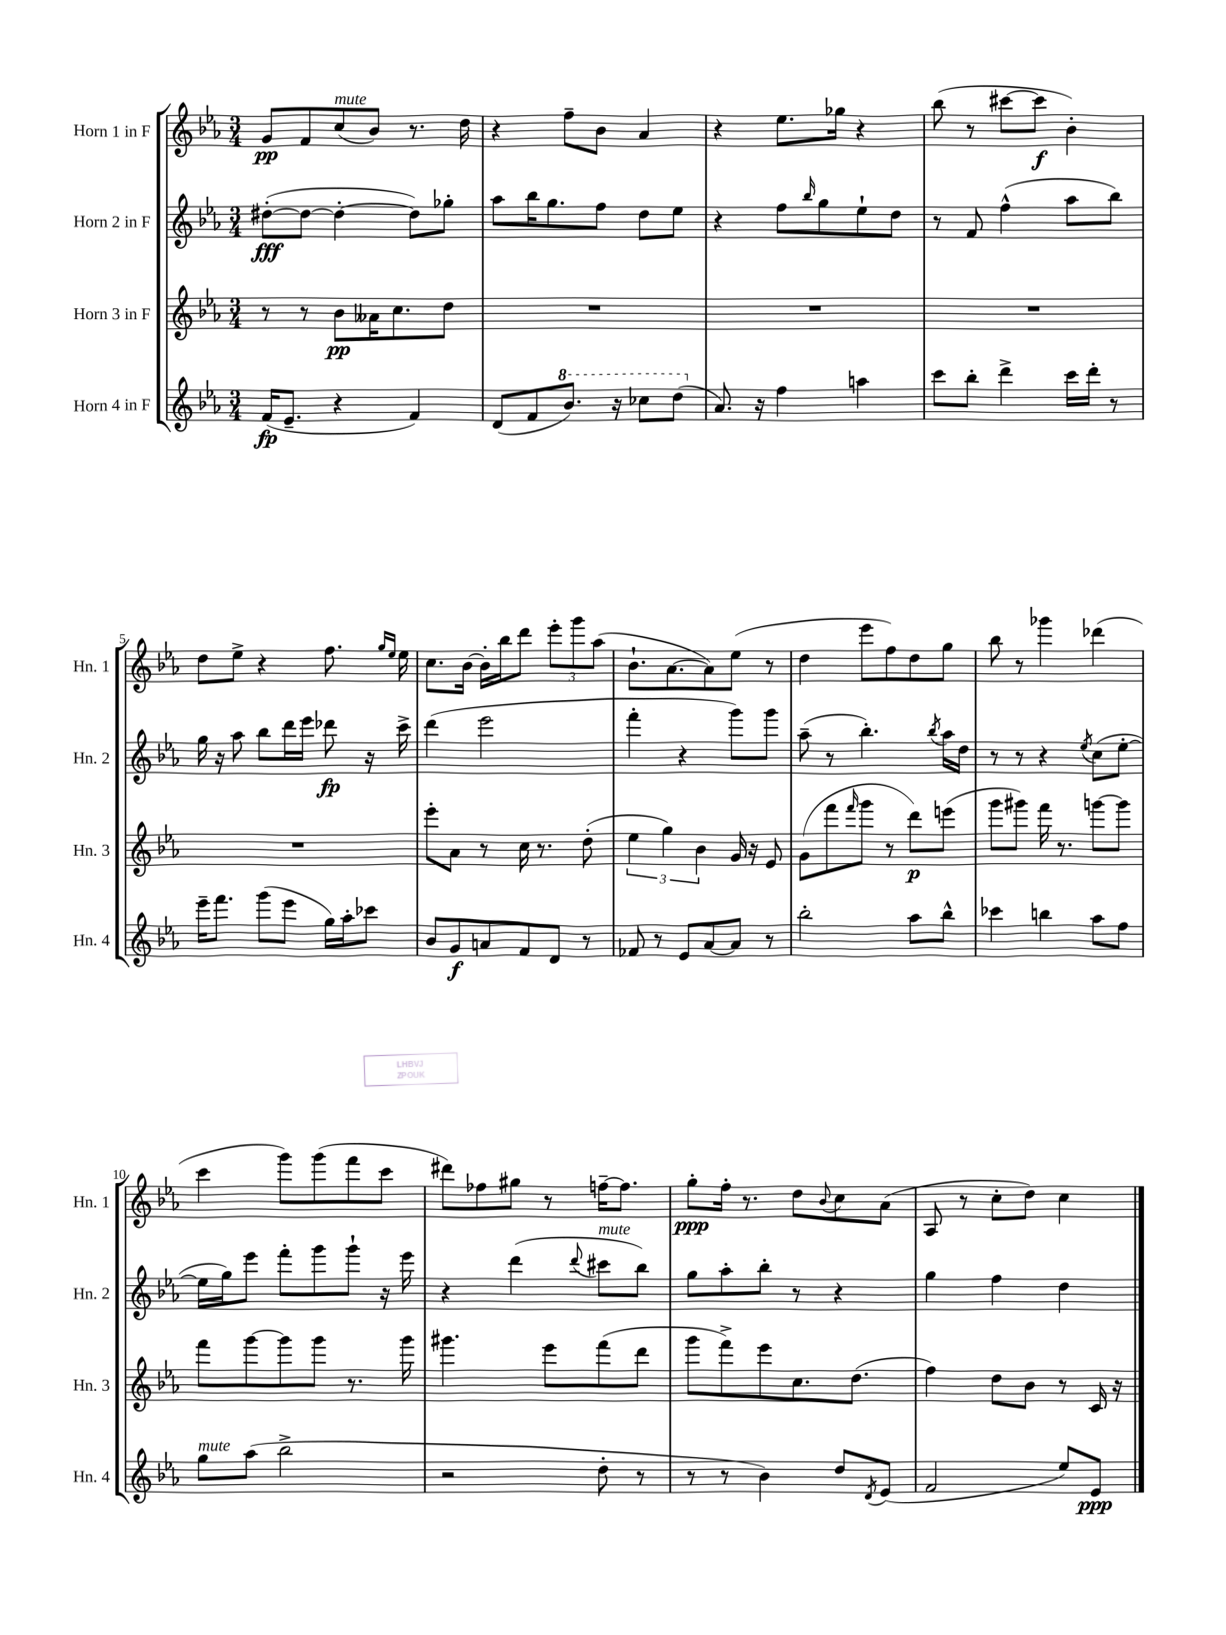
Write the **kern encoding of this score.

**kern	**kern	**kern	**kern
*staff4	*staff3	*staff2	*staff1
*clefG2	*clefG2	*clefG2	*clefG2
*k[b-e-a-]	*k[b-e-a-]	*k[b-e-a-]	*k[b-e-a-]
*M3/4	*M3/4	*M3/4	*M3/4
(16f	8r	([8dd#'	8g
8.e-~	.	.	.
.	8r	8dd#_	8f
4r	8b-	4dd#'_	(8cc
.	16a--	.	8b-)
.	8.cc	.	.
4f)	.	8dd#])	8.r
.	8dd	8gg-'	.
.	.	.	16dd
=	=	=	=
(8d	2.r	8aa-	4r
8f	.	16bb-	.
.	.	8.gg	.
8.bb-)	.	.	8ff~
.	.	8ff	8b-
16r	.	.	.
8ccc-	.	8dd	4a-
(8ddd	.	8ee-	.
=	=	=	=
8.a-)	2.r	4r	4r
16r	.	.	.
4ff	.	8ff	8.ee-
.	.	16qqbb-	.
.	.	8gg	.
.	.	.	16gg-
4aa	.	8ee-`	4r
.	.	8dd	.
=	=	=	=
8ccc	2.r	8r	(8bb-
8bb-'	.	8f	8r
4ddd^	.	(4ff^^	[8ccc#
.	.	.	8ccc#]
16ccc	.	8aa-	4b-')
16ddd'	.	.	.
8r	.	8bb-)	.
=	=	=	=
16eee-~	2.r	16gg	8dd
8.fff	.	16r	.
.	.	8aa-	8ee-^
(8ggg	.	8bb-	4r
8eee-	.	16ddd	.
.	.	16eee-	.
16gg)	.	8ddd-	8.ff
16aa-'	.	.	.
8ccc-	.	16r	.
.	.	.	16qqgg
.	.	.	16qqee-
.	.	16ccc^	16ee-
=	=	=	=
8b-	8eee-'	(4ddd	8.cc
8g	8a-	.	.
.	.	.	[16b-
8a	8r	2eee-	16b-']
.	.	.	16bb-
8f	16cc	.	8ddd
.	8.r	.	.
8d	.	.	12eee-'
.	.	.	12ggg
8r	(8dd'	.	.
.	.	.	(12aa-
=	=	=	=
8f-	6ee-	4fff'	8.b-`
8r	.	.	.
.	6gg)	.	.
.	.	.	[8.a-
8e-	.	4r	.
.	6b-	.	.
[8a-	.	.	8a-])
8a-]	16g	8ggg)	(8ee-
.	16r	.	.
8r	8e-	8ggg	8r
=	=	=	=
2bb-'	(8g	(8aa-~	4dd
.	8fff	8r	.
.	16qqfff	.	.
.	8ggg	4.bb-')	8eee-
.	8r	.	8ff)
8aa-	8ddd)	.	8dd
.	.	8qbb-	.
8bb-^^	(8eee	16aa-	8gg
.	.	16dd	.
=	=	=	=
4ccc-	8ggg	8r	8bb-
.	8ggg#)	8r	8r
4bb	16fff	4r	4ggg-
.	8.r	.	.
.	.	8qee-	.
8aa-	[8ggg	(8cc	(4ddd-
8ff	8ggg]	[8ee-'	.
=	=	=	=
8gg	8fff	16ee-]	4ccc
.	.	16gg)	.
(8aa-	[8ggg	8eee-	.
2bb-^	8ggg]	8fff'	8ggg)
.	8ggg	8ggg	(8ggg
.	8.r	8ggg`	8fff
.	.	16r	8ccc
.	16ggg	16eee-	.
=	=	=	=
2r	4.ggg#	4r	8ddd#)
.	.	.	8ff-
.	.	(4ddd	8gg#
.	8eee-	.	8r
.	.	8qqddd	.
8dd'	(8fff	8ccc#	[16ff~
.	.	.	8.ff]
8r	8ddd	8bb-)	.
=	=	=	=
8r	8ggg	8gg	8gg'
8r	8fff^)	8aa-'	16ff'
.	.	.	8.r
4b-)	8eee-	8bb-'	.
.	8.cc	8r	8dd
.	.	.	8qqb-
8dd	.	4r	8cc
.	(8.dd	.	.
8qd	.	.	.
(8e-	.	.	(8a-
=	=	=	=
2f	4ff)	4gg	8A-
.	.	.	8r
.	8dd	4ff	8cc'
.	8b-	.	8dd)
8ee-)	8r	4dd	4cc
8e-	16c	.	.
.	16r	.	.
==	==	==	==
*-	*-	*-	*-
